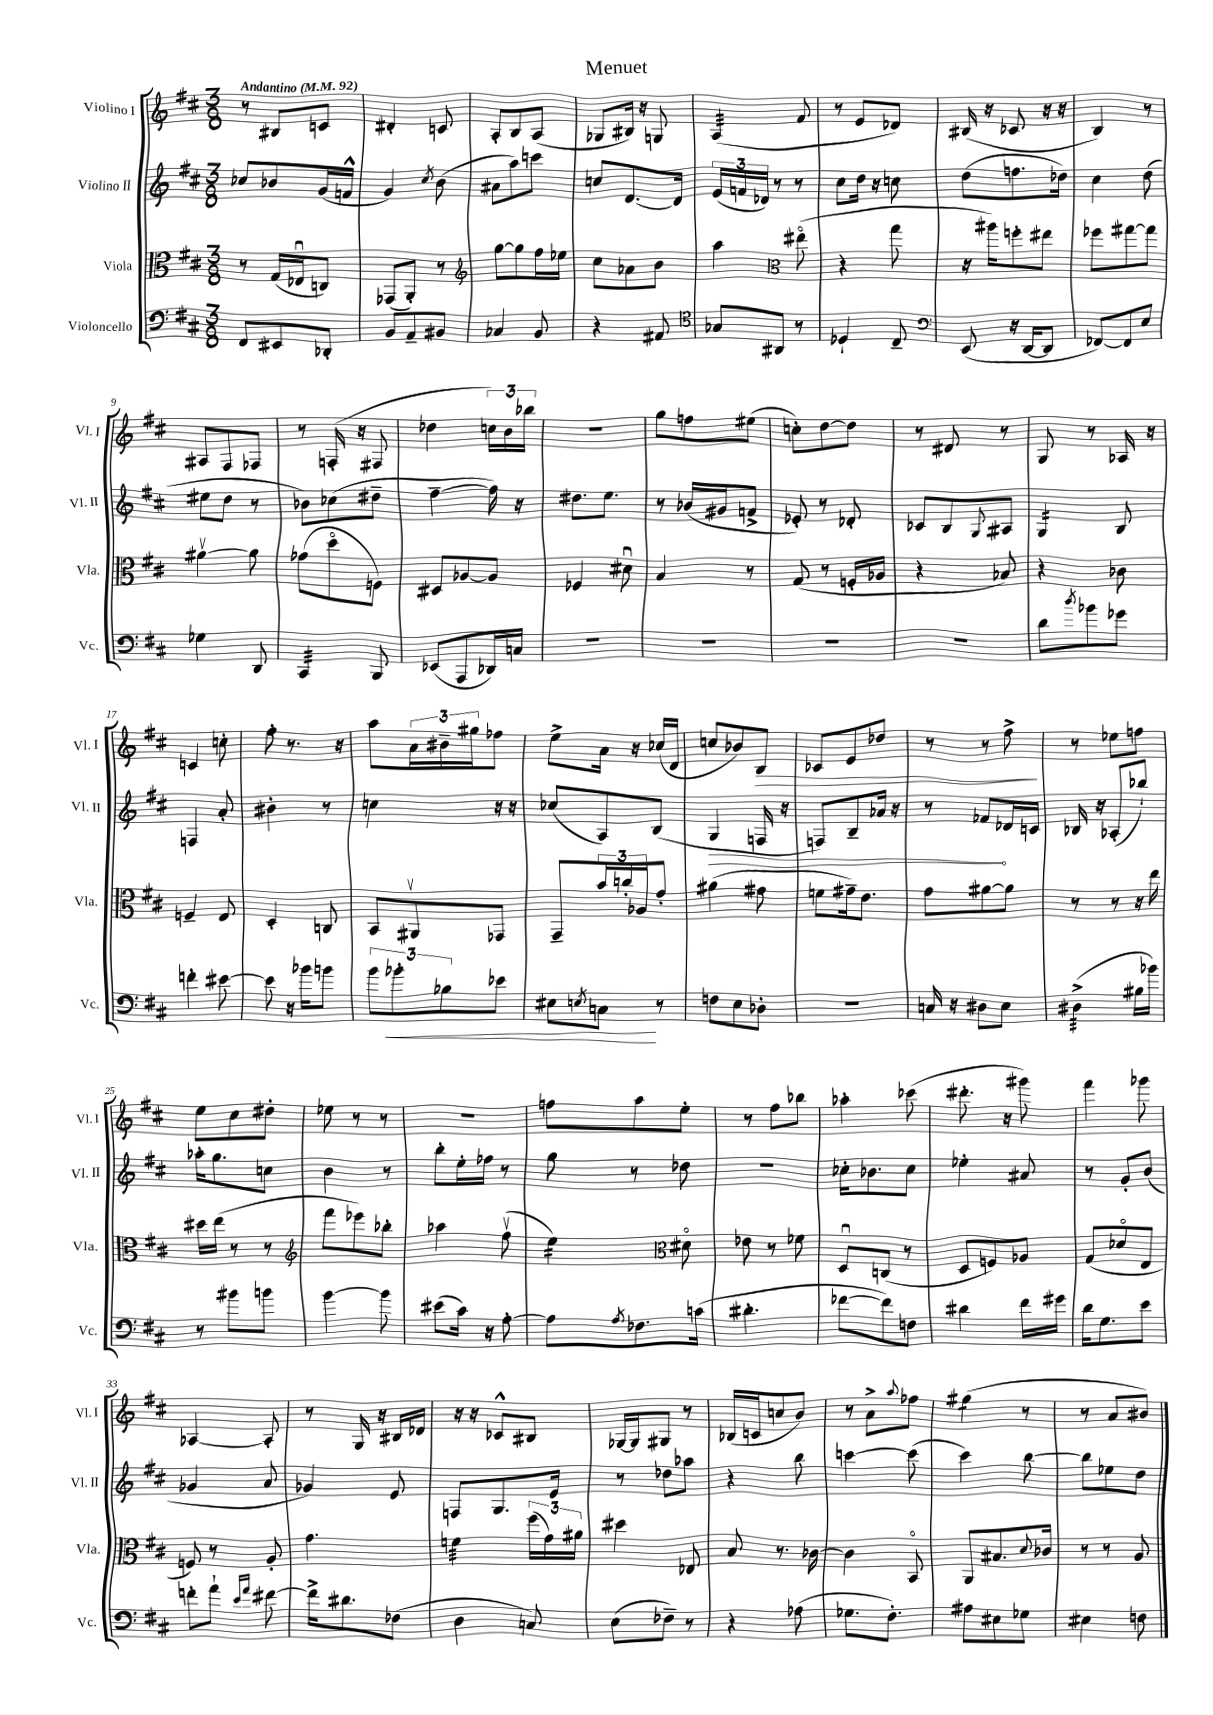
\header { title = "Menuet" }
<<
\new StaffGroup <<
\new Staff = "s0" \with { instrumentName = "Violino I" shortInstrumentName = "Vl. I" } {
    \clef treble \key d \major \numericTimeSignature \time 3/8 \tempo "Andantino" 4 = 92
    r8 bis8 c'8 |
    dis'4-. c'8 |
    a8-. b8 a8( |
    ges8 bis16) r16 g8 |
    a4:32( fis'8 |
    r8 e'8 des'8) |
    bis16( r16 ces'8 r16 r16 |
    b4) r8 |
    ais8 fis8 fes8 |
    r8 f16-.( r16 fis8 |
    des''4 \tuplet 3/2 { c''16) b'16 bes''16 } |
    R4. |
    g''8 f''8 eis''8( |
    c''8-.) d''8~ d''8 |
    r8 dis'8 r8 |
    g8 r8 aes16 r16 |
    c'4 c''8-. |
    fis''8-. r8. r16 |
    a''8 \tuplet 3/2 { a'16 bis'16-- gis''16 } fes''8 |
    e''8-> a'16 r16 ces''16( d'16 |
    c''8 bes'8) b8\> |
    ces'8 e'8 des''8 |
    r8 r8 fis''8->\! |
    r8 ees''8 f''8 |
    e''8 cis''8 dis''8-. |
    ees''8 r8 r8 |
    R4. |
    f''8 a''8 e''8-. |
    r8 fis''8 bes''8 |
    aes''4-. ces'''8( |
    dis'''8.-. r16 gis'''8) |
    fis'''4 ges'''8 |
    aes4~ aes8-. |
    r8 g16 r16 bis16 des'16 |
    r16 r16 ces'8-^ bis8 |
    ges16~ ges16 gis8 r8 |
    bes16( c'16 c''8 b'8) |
    r8 a'8-> \appoggiatura { a''8 } fes''8 |
    gis''4:8( r8 |
    r8 a'8 bis'8) \bar "|." |
}
\new Staff = "s1" \with { instrumentName = "Violino II" shortInstrumentName = "Vl. II" } {
    \clef treble \key d \major \numericTimeSignature \time 3/8
    ces''8 bes'8 g'16( f'16-^ |
    g'4) \acciaccatura { cis''8 } b'8( |
    ais'8 a''8) c'''8 |
    c''8 d'8.~ d'16 |
    \tuplet 3/2 { e'16( f'16 des'16) } r8 r8 |
    cis''8 d''16 r16 c''8 |
    d''8( f''8. des''16) |
    cis''4 d''8( |
    eis''8 d''8 r8 |
    bes'8) ces''8( dis''8-- |
    fis''4~-- fis''16) r16 |
    dis''8. e''8. |
    r8 bes'16( gis'16 f'8-> |
    ees'8-.) r8 des'8-. |
    ces'8 b8 \appoggiatura { g8 } ais8 |
    g4:16 b8 |
    f4 a'8-. |
    bis'4-. r8 |
    c''4 r16 r16 |
    ces''8( a8) b8( |
    \once \override Hairpin.circled-tip = ##t g4\> f16 r16 |
    f8) b8-- aes'16 r16 |
    r8 fes'8\! des'16 c'16 |
    bes16 r16 aes8-.( bes''8-!) |
    aes''16-. g''8. c''8 |
    b'4 r8 |
    b''8-. e''16-. fes''16 r8 |
    g''8 r8 des''8 |
    R4. |
    ces''16-. bes'8. ces''8 |
    ees''4-. ais'8 |
    r8 g'8-. b'8( |
    ges'4 a'8 |
    ges'4) e'8 |
    f8 g8. e'16 |
    r8 des''8 aes''8 |
    r4 b''8 |
    c'''4~ c'''8( |
    cis'''4) b''8~ |
    b''8 ees''8 d''8 \bar "|." |
}
\new Staff = "s2" \with { instrumentName = "Viola" shortInstrumentName = "Vla." } {
    \clef alto \key d \major \numericTimeSignature \time 3/8
    r8 g16( ees16\downbow c8) |
    ges,8( a,8-.) r8 |
    \clef treble g''8~ g''8 fis''16 ees''16 |
    cis''8 aes'8 b'8 |
    a''4 \clef alto eis''8\flageolet( |
    r4 g''8 |
    r16 ais''16) f''8-. eis''8 |
    fes''8 gis''8~ gis''8 |
    ais'4~\upbow ais'8 |
    ges'8( d''8\flageolet f8) |
    dis8 aes8~ aes8 |
    fes4 dis'8\downbow |
    b4 r8 |
    g8( r8 f16-. aes16 |
    r4 bes8) |
    r4 ces'8 |
    f4-- e8 |
    d4-. c8 |
    b,8 ais,8\upbow ges,8 |
    g,8-- \tuplet 3/2 { b'16 c''16-. aes16 } g'8-. |
    ais'4( gis'8 |
    f'8 gis'16--) e'8. |
    g'8 ais'8~ ais'8 |
    r8 r8 r16 e''16 |
    dis''16 e''16( r8 r8 |
    \clef treble fis'''8 ees'''8) bes''8-. |
    aes''4 fis''8\upbow( |
    e''4:16) \clef alto dis'8\flageolet |
    ees'8 r8 fes'8 |
    d8\downbow c8( r8 |
    d8 f8) aes8 |
    g8( des'8\flageolet e8 |
    f8) r8 a8-. |
    g'4. |
    f'4:32 \tuplet 3/2 { fis''16( g'16) ais'16 } |
    dis''4 ees8 |
    b8 r8. ces'16~ |
    ces'4 b,8\flageolet |
    a,8 bis8. \appoggiatura { d'8 } ces'16 |
    r8 r8 a8 \bar "|." |
}
\new Staff = "s3" \with { instrumentName = "Violoncello" shortInstrumentName = "Vc." } {
    \clef bass \key d \major \numericTimeSignature \time 3/8
    fis,8 eis,8 des,8-. |
    b,8 a,8-- bis,8 |
    ces4 b,8 |
    r4 ais,8 |
    \clef tenor ges8 ais,8 r8 |
    des4-! cis8-- |
    \clef bass e,8( r16 d,16~ d,8 |
    fes,8~) fes,8 e8 |
    ges4 d,8 |
    cis,4:32 b,,8 |
    ees,8( a,,8 des,16) c16 |
    R4. |
    R4. |
    R4. |
    R4. |
    d'8 \acciaccatura { d''8 } bes'8 ges'8 |
    f'4-. eis'8~ |
    eis'8 r16 bes'16 b'8 |
    \tuplet 3/2 { b'8 bes'8-.\< bes8 } ees'8 |
    eis8 \acciaccatura { e8 } c8\! r8 |
    f8 e8 des8-. |
    R4. |
    c16 r16 dis8 e8 |
    dis4:32->( bis16 bes'16) |
    r8 bis'8 b'8 |
    b'4~ b'8 |
    eis'8( cis'16) r16 a8~-. |
    a8 \acciaccatura { a8 } fes8. c'16( |
    dis'4.-. |
    fes'8~ fes'8) f8 |
    dis'4 fis'16 gis'16 |
    d'16 g8. e'8 |
    f'8-. a'8-! \grace { e'16 a'16 } fis'8~ |
    fis'16-> dis'8. fes8( |
    d4 c8) |
    e8( fes8--) r8 |
    r4 aes8( |
    ges8. fis8.-.) |
    ais8 eis8 ges8 |
    eis4 f8 \bar "|." |
}
>>
>>
